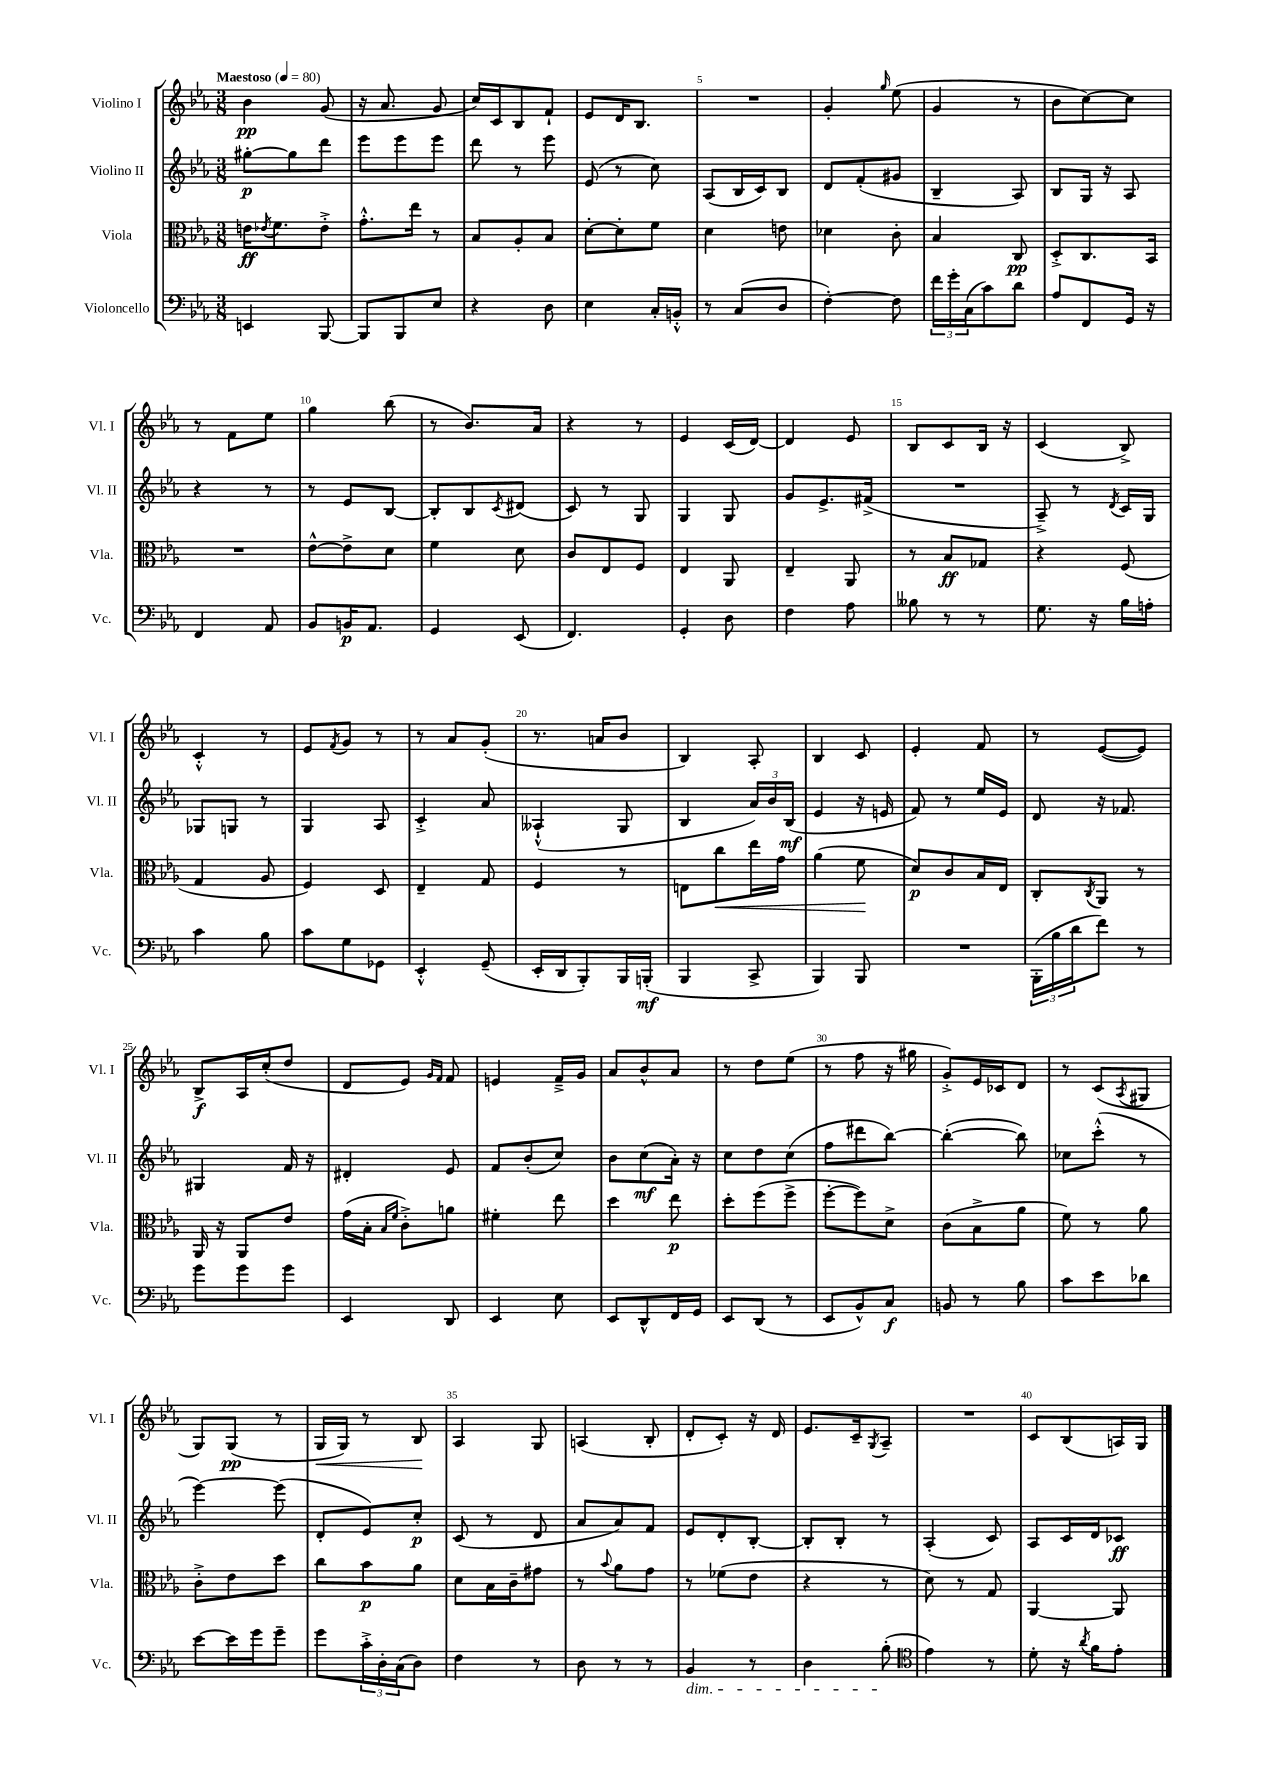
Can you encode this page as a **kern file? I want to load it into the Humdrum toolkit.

**kern	**kern	**kern	**kern
*staff4	*staff3	*staff2	*staff1
*clefF4	*clefC3	*clefG2	*clefG2
*k[b-e-a-]	*k[b-e-a-]	*k[b-e-a-]	*k[b-e-a-]
*M3/8	*M3/8	*M3/8	*M3/8
*MM80	*MM80	*MM80	*MM80
4EE	16e	[8gg#'	4b-
.	8qe-	.	.
.	8.f	.	.
.	.	8gg#]	.
[8BBB-	8e-'^	8ddd	(8g
=	=	=	=
8BBB-]	8.g'^^	8eee-	16r
.	.	.	8.a-
8BBB-	.	8eee-	.
.	16ee-	.	.
8E-	8r	8eee-	8g
=	=	=	=
4r	8B-	8ddd	16cc)
.	.	.	16c
.	8A-'	8r	8B-
8D	8B-	8eee-	8f`
=	=	=	=
4E-	[8d'	(8e-	8e-
.	8d']	8r	16d
.	.	.	8.B-
16C'	8f	8cc)	.
16BB'^^	.	.	.
=	=	=	=
8r	4d	(8A-	4.r
(8C	.	16B-	.
.	.	16c)	.
8D	8e	8B-	.
=	=	=	=
[4F')	4d-	8d	4g'
.	.	(8f'	.
.	.	.	16qqgg
8F]	8c'	8g#	(8ee-
=	=	=	=
24f	4B-	4B-~	4g
24g'	.	.	.
(24C	.	.	.
8c)	.	.	.
8d	8C	8A-)	8r
=	=	=	=
8A-	8D'^	8B-	8b-
8FF	8.C	16G	[8cc)
.	.	16r	.
16GG	.	8A-	8cc]
16r	16BB-	.	.
=	=	=	=
4FF	4.r	4r	8r
.	.	.	8f
8AA-	.	8r	8ee-
=	=	=	=
8BB-	[8e-^^	8r	4gg
16BB	8e-^]	8e-	.
8.AA-	.	.	.
.	8d	[8B-	(8bb-
=	=	=	=
4GG	4f	8B-']	8r
.	.	8B-	8.b-)
.	.	8qc	.
(8EE-	8d	(8d#	.
.	.	.	16a-
=	=	=	=
4.FF)	8c	8c)	4r
.	8E-	8r	.
.	8F	8G	8r
=	=	=	=
4GG'	4E-	4G	4e-
8D	8AA-	8G	(16c
.	.	.	[16d)
=	=	=	=
4F	4E-~	8g	4d]
.	.	8.e-^	.
8A-	8AA-	.	8e-
.	.	(16f#^	.
=	=	=	=
8B--	8r	4.r	8B-
8r	8B-	.	8c
8r	8G-	.	16B-
.	.	.	16r
=	=	=	=
8.G	4r	8A-~^)	(4c
.	.	8r	.
16r	.	.	.
.	.	8qd	.
16B-	(8F	16c	8B-^)
16A'	.	16G	.
=	=	=	=
4c	4G	8G-	4c'^^
.	.	8G	.
8B-	8A-	8r	8r
=	=	=	=
8c	4F)	4G	8e-
.	.	.	8qf
8G	.	.	8g
8GG-	8D	8A-	8r
=	=	=	=
4EE-'^^	4E-~	4c'^	8r
.	.	.	8a-
(8GG~	8G	8a-	(8g'
=	=	=	=
16EE-'	4F	(4A--`^^	8.r
16DD	.	.	.
8BBB-')	.	.	.
.	.	.	16a
16BBB-	8r	8G	8b-
(16BBB'	.	.	.
=	=	=	=
4BBB-	8E	4B-	4B-)
.	8cc	.	.
8CC^	16ee-	24a-)	8A-'
.	.	24b-	.
.	16g	.	.
.	.	(24B-	.
=	=	=	=
4BBB-)	(4a-	4e-	4B-
8BBB-	8f	16r	8c
.	.	16e	.
=	=	=	=
4.r	8d)	8f)	4e-'
.	8c	8r	.
.	16B-	16ee-	8f
.	16E-	16e-	.
=	=	=	=
(24BBB-'	8C'	8d	8r
24B-	.	.	.
24d	.	.	.
.	8qC	.	.
8f)	8AA-	16r	([8e-
.	.	8.f-	.
8r	8r	.	8e-])
=	=	=	=
8g	16AA-	4G#	8B-^
.	16r	.	.
8g	8AA-	.	16A-
.	.	.	(16cc'
8g	8e-	16f	8dd
.	.	16r	.
=	=	=	=
4EE-	(16g	4d#'	8d
.	16B-'	.	.
.	16qqB-	.	.
.	16qqf	.	.
.	8c'^)	.	8e-)
.	.	.	16qqg
.	.	.	16qqf
8DD	8a	8e-	8f
=	=	=	=
4EE-	4f#'	8f	4e
.	.	(8b-'	.
8E-	8ee-	8cc)	16f~^
.	.	.	16g
=	=	=	=
8EE-	4dd	8b-	8a-
8DD^^	.	(8cc	8b-^^
16FF	8ee-	16a-')	8a-
16GG	.	16r	.
=	=	=	=
8EE-	8dd'	8cc	8r
(8DD	(8ff	8dd	8dd
8r	8ff^	(8cc	(8ee-
=	=	=	=
8EE-	[8ff'	8ff	8r
8BB-^^)	8ff])	8ddd#	8ff
8C	8d^	[8bb-)	16r
.	.	.	16gg#
=	=	=	=
8BB	(8c	(4bb-'_	8g'^)
8r	8B-^	.	16e-
.	.	.	16c-
8B-	8a-	8bb-])	8d
=	=	=	=
8c	8f)	8cc-	8r
8e-	8r	(8ccc'^^	(8c
.	.	.	8qA-
8d-	8a-	8r	8G#
=	=	=	=
[8e-	8c'^	[4eee-)	8G)
16e-]	8e-	.	(8G
16g	.	.	.
8g~	8dd	(8eee-]	8r
=	=	=	=
8g	8cc	8d'	16G
.	.	.	16G)
24c'^	8b-	8e-)	8r
24D'	.	.	.
(24C	.	.	.
8D)	8a-	8cc'	8B-
=	=	=	=
4F	8d	(8c	4A-
.	16B-	8r	.
.	16c~	.	.
8r	8g#	8d	8G
=	=	=	=
8D	8r	8a-	(4A
.	8qqb-	.	.
8r	8a-	8a-)	.
8r	8g	8f	8B-'
=	=	=	=
4BB-	8r	8e-	8d'
.	(8f-	8d'	8c')
8r	8e-	[8B-'	16r
.	.	.	16d
=	=	=	=
4D	4r	8B-']	8.e-
.	.	8B-'	.
.	.	.	16c~
.	.	.	8qG
(8B-'	8r	8r	8A-~
=	=	=	=
*clefC4	*	*	*
4e-)	8d)	(4A-'	4.r
.	8r	.	.
8r	8G	8c)	.
=	=	=	=
8d'	[4AA-	8A-	8c
16r	.	16c	(8B-
8qa-	.	.	.
16f	.	16d	.
8e-'	8AA-]	8c-	16A)
.	.	.	16G
==	==	==	==
*-	*-	*-	*-
